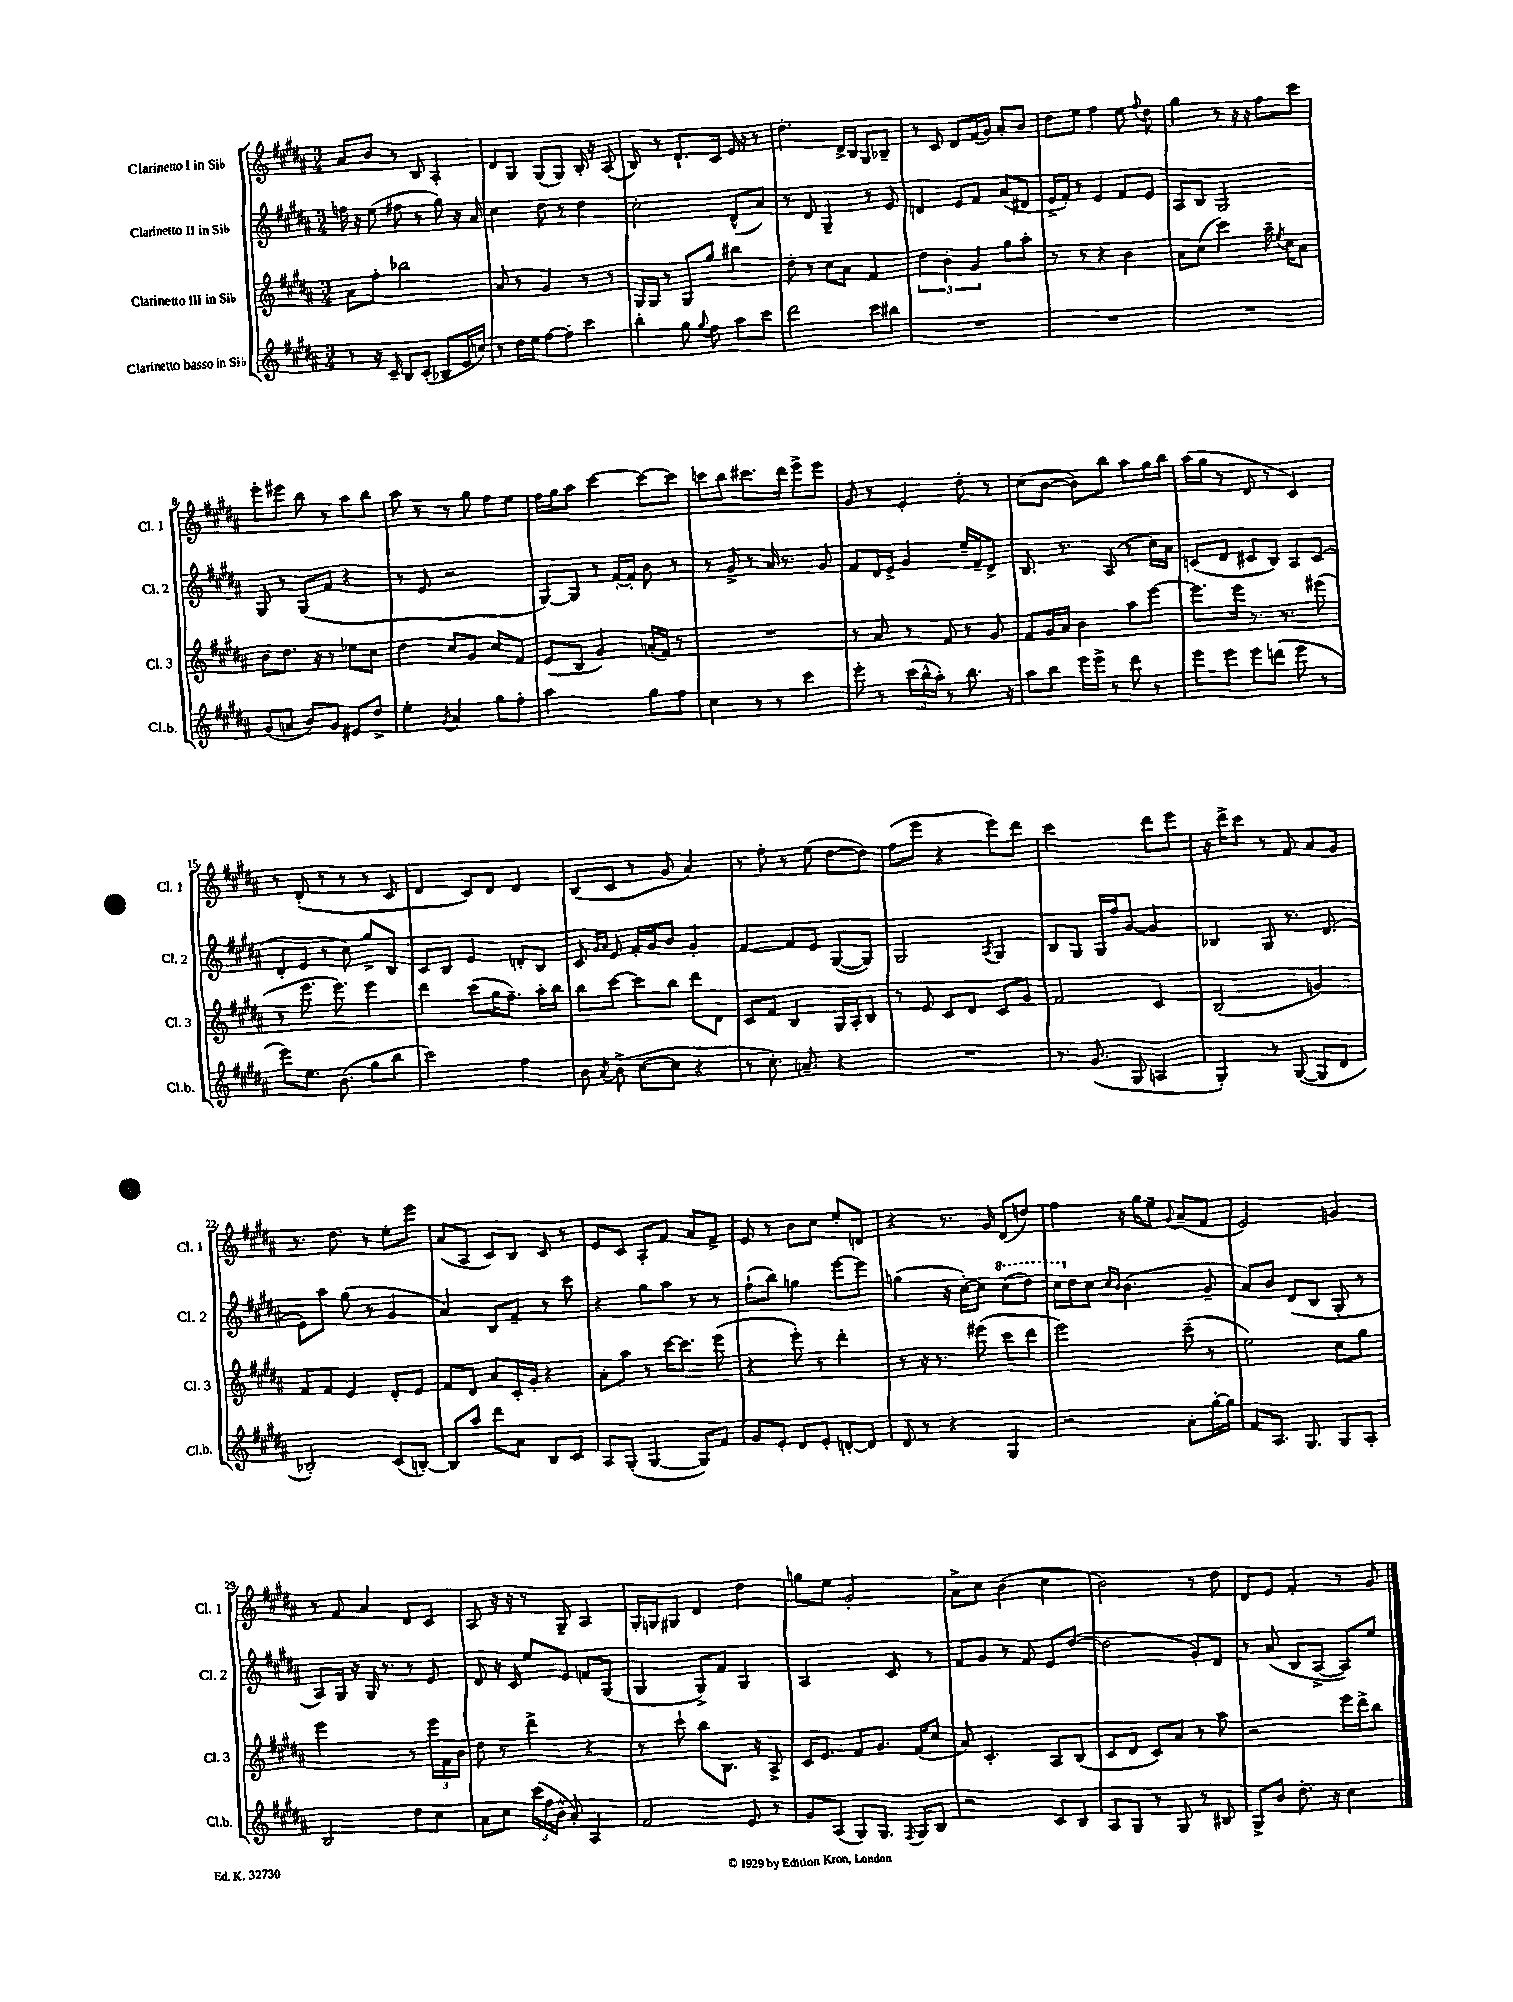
<<
\new StaffGroup <<
\new Staff = "s0" \with { instrumentName = "Clarinetto I in Sib" shortInstrumentName = "Cl. 1" } {
    \clef treble \key b \major \numericTimeSignature \time 3/4
    \autoBeamOff ais'8[ b'8] r8 b8 ais4-. |
    dis'8[ gis8] gis8[( gis8]) b16-. r16 ais8( |
    b8) r8 dis'8.[-! cis'16] e'16 r16 r8 |
    dis''4.-. dis'16[-> b16] gis8[ bes8]-- |
    r8 cis'8 dis'8[ fis'16( gis'16]) ais'8[-. b'8] |
    dis''8[ e''8] fis''4 e''8 \appoggiatura { fis''8 } dis''8 |
    gis''4 r8 r16 r16 fis''8[ cis'''8] |
    e'''8[-. eis'''8] b''8 r8 ais''8[ b''8] |
    ais''8 r8 r8 gis''8 fis''8[ e''8] |
    fis''16[ gis''16 ais''8] cis'''4~ cis'''8[~ cis'''8] |
    c'''8[ b''8] cis'''8.[ dis'''16] e'''8[-> e'''8] |
    gis'8 r8 e'4-. dis''8-. r8 |
    cis''8[( b'8]~ b'8[) b''8] ais''8[ gis''16 b''16] |
    ais''16[( gis''16] r8 dis'8 r8 cis'4) |
    r8 dis'8-.( r8 r8 r8 cis'8 |
    dis'4 cis'8[) dis'8] dis'4 |
    b8[( cis'8] r8 gis'8 ais'4) |
    r8 fis''8-. r8 e''8( dis''8[~ dis''8]) |
    fis''8[( e'''8] r4 e'''8[) dis'''8] |
    cis'''2 dis'''8[ e'''8] |
    r16 dis'''16[-> cis'''8] r8 fis'8 ais'8[ gis'8] |
    r8. dis''8. r8 e''8[-. e'''8] |
    ais'8[( ais8] cis'8[) b8] cis'8 r8 |
    e'8[ cis'8] ais8[-. fis'8] ais'8[ fis'8]-> |
    e'8 r8 b'8[ cis''8] e''8[-. d'8] |
    r4 r8. gis'16 dis'8[( d''8]) |
    fis''4 r16 gis''16[ e''8]-- \appoggiatura { gis'8 } ais'8[--( fis'8] |
    e'2) g'4 |
    r8 fis'8 ais'4 dis'8[ cis'8] |
    ais8 r16 r16 r8 gis8-- ais4 |
    gis16[-. g16 gis8] dis'4 dis''4 |
    g''8[ e''8] gis'2-. |
    ais'8[-> cis''8] b'4( cis''4 |
    b'2) r8 dis''8 |
    dis'8[ e'8] fis'4-. r8 gis'8 \bar "|." |
}
\new Staff = "s1" \with { instrumentName = "Clarinetto II in Sib" shortInstrumentName = "Cl. 2" } {
    \clef treble \key b \major \numericTimeSignature \time 3/4
    \autoBeamOff f''16 r16 e''8( fis''8 r8 gis''8) r16 ais'16 |
    cis''4 dis''8 r8 dis''4 |
    cis''2-. dis'8[-^( ais'8]) |
    r8 dis'8 gis4-- r8 e'8 |
    d'4 e'8[ fis'8] ais'8[( dis'8] |
    e'16[-> fis'16]-.) r8 e'4 fis'8[ e'8] |
    ais8[ b8] gis2 |
    gis8 r8 gis8[( fis'8] r4 |
    r8 e'8 r2 |
    gis8[~) gis8] r8 fis'16[~-. fis'16]-. b'8 r8 |
    r8 gis'8-> r8 ais'16 r8. gis'8 |
    fis'8[ dis'16 e'16]-> gis'4 e''16[-- fis'16-- dis'8]-> |
    b8. r8. ais8( r8 cis''16[) ais'16] |
    c'8[( dis'8] cis'8[ b8]) ais8[ cis'8]( |
    dis'8[-. e'8] r8 cis''8) gis''8[-> b8] |
    cis'8[ b8] e'4 d'8[-. b8] |
    cis'8 \grace { gis'16[ ais'16] } e'8 fis'16[-. gis'16 b'8] gis'4-. |
    fis'4~ fis'8[ e'8] gis8[~( gis8]) |
    gis2 \acciaccatura { ais8 } gis4 |
    b8[ gis8] gis16[ fis''16 gis'8]~ gis'4 |
    bes4 gis8 r8. dis'8.( |
    e'8[) ais''8] gis''8( r8 gis'4 |
    ais'4) b8[ fis'8]-- r8 cis'''8 |
    r4 gis''8[ ais''8] r8 r8 |
    fis''8[-!( b''8]) g''4 e'''8[~ e'''8] |
    g''4( r16 cis''16[~-.) cis''8] \ottava #1 cis'''8[( dis'''8]) |
    cis'''16[ \ottava #0 dis''16 cis''8] \grace { cis''16[ b'16] } b'4.( gis'8-- |
    ais'8[) b'8] dis'8[( b8] gis8-. r8 |
    ais8[) gis16] r16 gis16 r8. r8 e'8 |
    dis'8 r16 cis'16 e''8[ e'8] f'8[ gis8]( |
    gis4 gis8[->) fis'8] gis4 |
    ais2 cis'8 r8 |
    fis'8[ gis'8] r8 fis'8 e'8[ dis''8]~( |
    dis''2 gis'8[-.) dis'8] |
    r8 ais'8( b8[ ais8]~-> ais8[) e''8] \bar "|." |
}
\new Staff = "s2" \with { instrumentName = "Clarinetto III in Sib" shortInstrumentName = "Cl. 3" } {
    \clef treble \key b \major \numericTimeSignature \time 3/4
    \autoBeamOff ais'8[ fis''8]-. bes''2 |
    ais'8 r8 gis'4 r8 r8 |
    gis16[ gis16] r8 gis8[ gis''8] bis''4 |
    dis''8-. r8 cis''8[ ais'8] fis'4 |
    \tuplet 3/2 { dis''4 b'4-. gis'4 } gis''8[ ais''8]-. |
    r8 r8 r4 b'4 |
    ais'8[ cis''8]( cis'''4) ais''16-- \acciaccatura { e''8 } cis''16[ ais'8] |
    b'8[ dis''8.] r16 r8 ees''8[ cis''8] |
    dis''4 cis''8[ gis'8] cis''8[ fis'8] |
    e'8[( b8] gis'4) a'16[-.( fis'16]) r8 |
    R2. |
    r8 ais'8 r8 fis'8 r8 gis'8 |
    fis'8[ gis'16 ais'16] b'4 ais''8[ e'''8]~ |
    e'''8.[ e'''16] r8. r8. eis'''8( |
    r8 e'''8. e'''8.) e'''4 |
    dis'''4 cis'''8[( gis''16 fis''8.]--) ais''16[-. b''16] |
    b''8[ cis'''8]~ cis'''8[ b''8] dis'''8[ dis'8] |
    cis'8[ fis'8] b4 gis16[ ais16-. b8] |
    r8 e'8 cis'8[ dis'8] cis'8[ gis'8] |
    fis'2 cis'4 |
    b2( g'4) |
    fis'8[ fis'8] e'4 dis'8[-. e'8] |
    fis'8[ dis'8] ais'8[ cis'16-. gis'16]-. r4 |
    ais'8[-. ais''8] r8 cis'''16[~ cis'''8.] e'''8( |
    r4 e'''8-.) r8 dis'''4-. |
    r8 r16 r8. eis'''8( cis'''8[ dis'''8] |
    e'''2) cis'''8--( r8 |
    e''2) cis''8[ gis''8] |
    e'''2 r8 \tuplet 3/2 { e'''16[ fis'16 b'16] } |
    dis''8 r8 dis'''4-> r4 |
    r8 cis'''8-! b''8[ b8.] r16 ais8-> |
    cis'16[ e'8.] fis'8[ gis'8.] fis'16[( cis''8] |
    ais'8) cis'4.-. ais8[ b8]( |
    cis'8[ dis'8] cis'8[) ais'8] r8 ais''8 |
    r2 e'''16[ dis'''16-> b''8] \bar "|." |
}
\new Staff = "s3" \with { instrumentName = "Clarinetto basso in Sib" shortInstrumentName = "Cl.b." } {
    \clef treble \key b \major \numericTimeSignature \time 3/4
    \autoBeamOff r8 r16 cis'16-- b8[ cis'8]-.( bes8[ e'16 c''16]) |
    r8 dis''16[ e''16] fis''8[~ fis''8]-. cis'''4 |
    b''4-. gis''8 \appoggiatura { gis''8 } fis''8 ais''8[ cis'''8] |
    dis'''2 cis'''8[ bis''8] |
    R2. |
    R2. |
    R2. |
    gis'8[( a'8] b'8[) gis'8] eis'8[ dis''8]-> |
    e''4-. \acciaccatura { gis'8 } ais'4 gis''8[ fis''8]-. |
    ais''2 gis''8[ fis''8] |
    cis''4 r8 r8 cis'''4 |
    e'''8-. r8 \tuplet 3/2 { cis'''16[( b''16-^ ais''16]-.) } r8 b''8. r16 |
    ais''8[ b''8] e'''16[ e'''16]-> r8 dis'''8 r8 |
    e'''8[ e'''8] e'''8[ d'''8]( e'''8 r8 |
    e'''8[) e''8.] b'8.( gis''8[ b''8] |
    cis'''2) fis''4 |
    b'8 \acciaccatura { ais'8 } b'8->( cis''8[~ cis''8] r4 |
    r8 cis''8.-.) a'8.-- r4 |
    R2. |
    r8. gis'8.( gis8 a4 |
    gis4-.) r8 gis8~( gis8[ dis'8] |
    bes2-.) cis'8[( b8]~-.) |
    b8[ ais''8] dis'''8[ ais'8] b8[ cis'8] |
    ais8[ gis8]-.( gis4~ gis8[) fis'8] |
    gis'8[ e'8]-. dis'8[ e'8]-. d'8[~-. d'8] |
    dis'8 r8 r4 gis4 |
    r2 ais'8[-. gis''16~-. gis''16] |
    fis'8[ ais8.] gis8. gis8[ ais8]-. |
    b2 dis''8[ cis''8] |
    ais'8[ cis''8] \tuplet 3/2 { cis'''16[( fis''16 b'16]-^ } ais'8-.) ais4 |
    fis'2 e'8 r8 |
    gis'8[ ais8]( gis8[) gis8.] \acciaccatura { fis8 } gis16[ b8] |
    r2 cis'8[ b8] |
    ais8[ gis8] r8 gis8 r8 bis8 |
    gis8[-> b'8] dis''8.-. r16 cis''4 \bar "|." |
}
>>
>>
